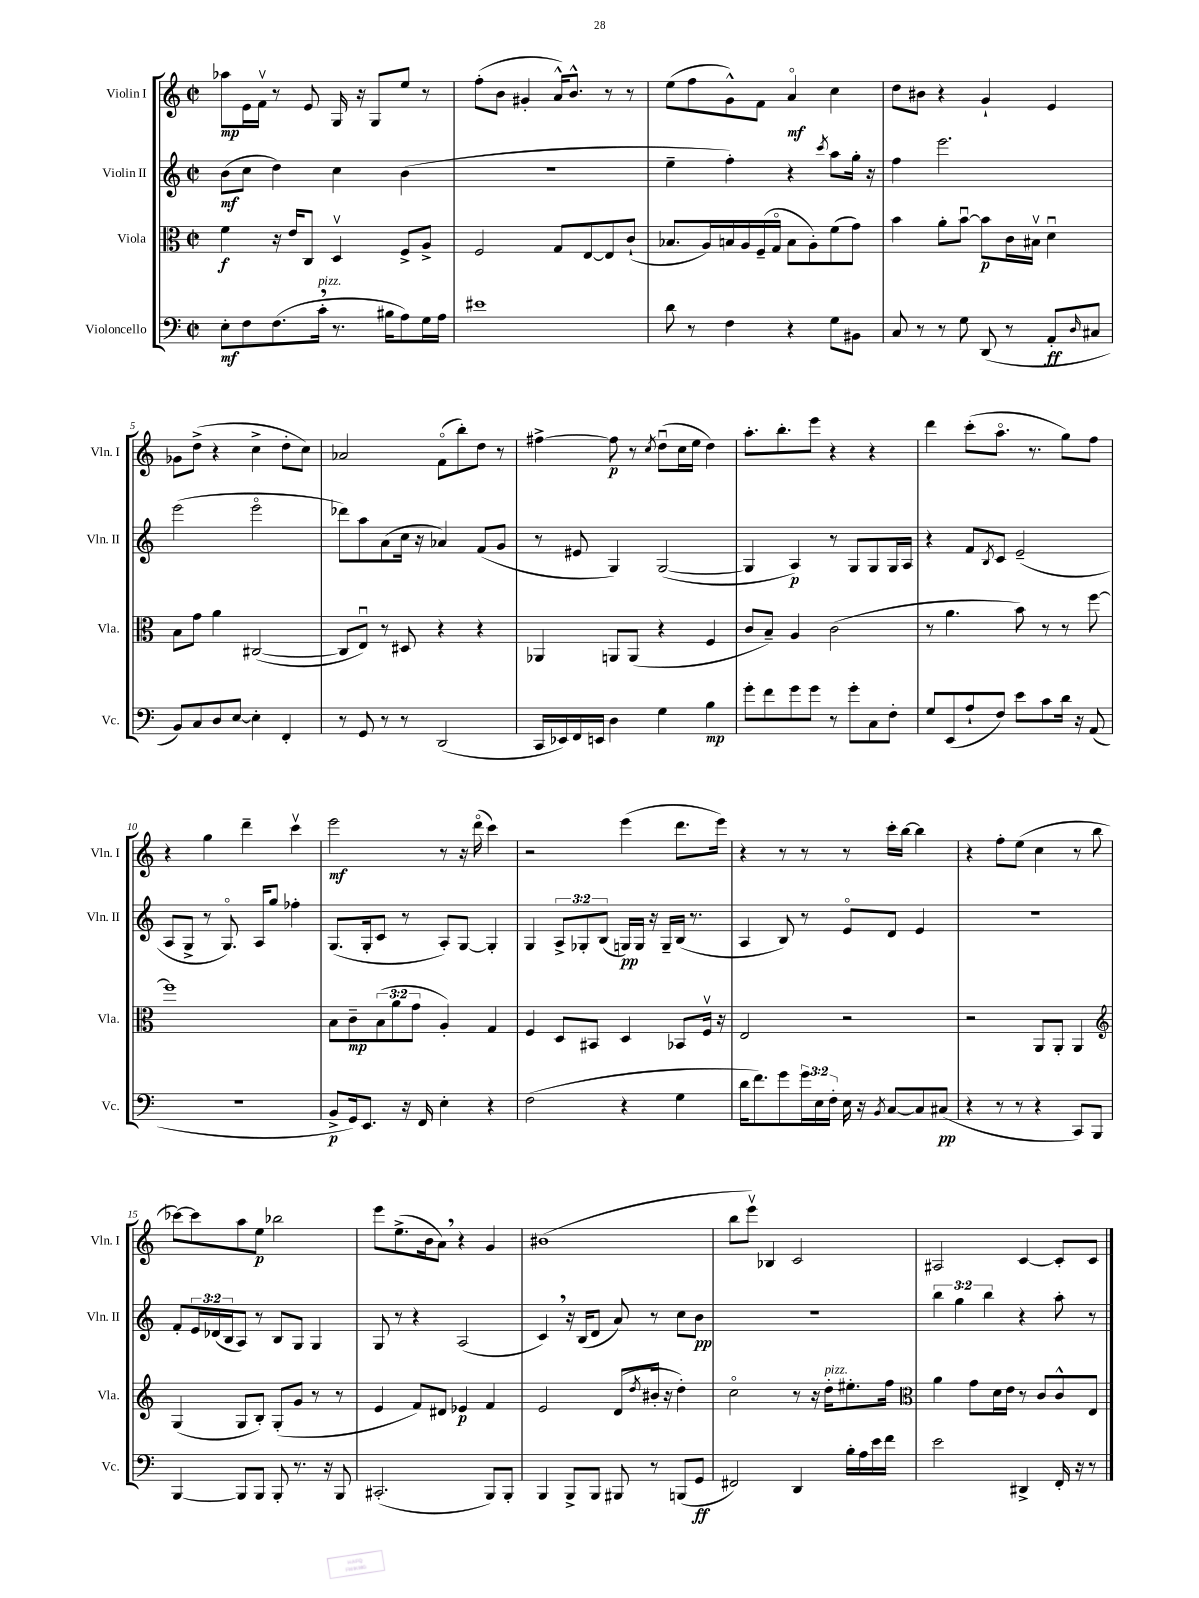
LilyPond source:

<<
\new StaffGroup <<
\new Staff = "s0" \with { instrumentName = "Violin I" shortInstrumentName = "Vln. I" } {
    \clef treble \key c \major \defaultTimeSignature \time 2/2
    aes''8\mp e'16 f'16\upbow r8 e'8 g16 r16 g8 e''8 r8 |
    f''8-.( b'8 gis'4-. a'16-^) b'8.-^ r8 r8 |
    e''8( f''8 g'8-^) f'8 a'4\flageolet\mf c''4 |
    d''8 bis'8 r4 g'4-! e'4 |
    ges'8 d''8->( r4 c''4-> d''8-. c''8) |
    aes'2 f'8\flageolet( b''8-.) d''8 r8 |
    fis''4~-> fis''8\p r8 \acciaccatura { c''8 } d''8\downbow( c''16 e''16 d''4) |
    a''8.-. b''8.-. e'''8 r4 r4 |
    d'''4 c'''8-.( a''8.\flageolet r8. g''8) f''8 |
    r4 g''4 d'''4-- c'''4\upbow |
    e'''2\mf r8 r16 d'''16\flageolet( c'''4) |
    r2 e'''4( d'''8. e'''16) |
    r4 r8 r8 r8 c'''16-. b''16~ b''4 |
    r4 f''8-. e''8( c''4 r8 b''8 |
    ces'''8~) ces'''8 a''8 e''8\p bes''2 |
    e'''8 e''8.->( b'16 a'8) \breathe r4 g'4 |
    bis'1( |
    b''8 e'''8\upbow) bes4 c'2 |
    ais2 c'4~ c'8-. c'8 \bar "|." |
}
\new Staff = "s1" \with { instrumentName = "Violin II" shortInstrumentName = "Vln. II" } {
    \clef treble \key c \major \defaultTimeSignature \time 2/2 \override Staff.TupletNumber.text = #tuplet-number::calc-fraction-text
    b'8\mf( c''8 d''4) c''4 b'4( |
    r1 |
    e''4-- f''4-.) r4 \acciaccatura { c'''8 } a''8 g''16-. r16 |
    f''4 e'''2. |
    e'''2( e'''2\flageolet |
    des'''8) a''8 a'8( c''16 r16 aes'4) f'8( g'8 |
    r8 eis'8 g4) g2~( |
    g4 a4\p) r8 g8 g8 g16 a16 |
    r4 f'8 \acciaccatura { b8 } c'8 e'2--( |
    a8 g8-> r8 g8.\flageolet) a16 g''8 fes''4-. |
    g8.( g16-. c'8 r8 a8-.) g8~ g4-. |
    g4 \tuplet 3/2 { a8-> ges8-. b8( } g16\pp) g16 r16 g16-- b16( r8. |
    a4 b8) r8 e'8\flageolet d'8 e'4 |
    R1 |
    f'8-. \tuplet 3/2 { e'16 des'16( b16 } a8) r8 b8 g8 g4 |
    g8 r8 r4 a2( |
    c'4) \breathe r16 b16( d'8 a'8) r8 c''8 b'8\pp |
    R1 |
    \tuplet 3/2 { b''4 g''4 b''4 } r4 a''8-. r8 \bar "|." |
}
\new Staff = "s2" \with { instrumentName = "Viola" shortInstrumentName = "Vla." } {
    \clef alto \key c \major \defaultTimeSignature \time 2/2 \override Staff.TupletNumber.text = #tuplet-number::calc-fraction-text
    f'4\f r16 e'16 c8 d4\upbow f8-> a8-> |
    f2 g8 e8~ e8 c'8-!( |
    bes8. a16) b16 a16 f16--( g16\flageolet b8 a8-.) f'8( g'8) |
    b'4 a'8-. b'8~\downbow b'8\p c'16 bis16\upbow d'4\downbow |
    b8 g'8 a'4 cis2~( |
    cis8 e8\downbow) r8 dis8 r4 r4 |
    aes,4 a,8 a,8( r4 f4 |
    c'8 b8--) a4 c'2( |
    r8 a'4. b'8) r8 r8 f''8~ |
    f''1 |
    b8 c'8--\mp \tuplet 3/2 { b8( a'8 g'8 } a4-.) g4 |
    f4 d8 bis,8 d4 bes,8 f16\upbow r16 |
    e2 r2 |
    r2 a,8 a,8-. a,4 |
    \clef treble g4( g8 b8-.) g8-.( g'8 r8 r8 |
    e'4 f'8) dis'8 ees'4\p f'4 |
    e'2 d'8( \acciaccatura { d''8 } bis'16-. r16 d''4-.) |
    c''2\flageolet r8 r16 d''16-.^\markup { \italic "pizz." } eis''8.-. f''16 |
    \clef alto a'4 g'8 d'16 e'16 r8 c'8 c'8-^ e8 \bar "|." |
}
\new Staff = "s3" \with { instrumentName = "Violoncello" shortInstrumentName = "Vc." } {
    \clef bass \key c \major \defaultTimeSignature \time 2/2 \override Staff.TupletNumber.text = #tuplet-number::calc-fraction-text
    e8-.\mf f8 f8.( c'16-.^\markup { \italic "pizz." } \breathe r8. bis16 a8) g16 a16 |
    eis'1 |
    d'8 r8 f4 r4 g8 bis,8 |
    c8 r8 r8 g8 d,8( r8 a,8-.\ff \grace { d16 } cis8 |
    b,8) c8 d8 e8~ e4-. f,4-. |
    r8 g,8 r8 r8 d,2( |
    c,16 ees,16) f,16 e,16 d4 g4 b4\mp |
    g'8-. f'8 g'8 g'8 r8 g'8-. c8 f8-. |
    g8 e,8( a8-! f8) e'8 c'8 d'16 r16 a,8( |
    r1 |
    b,8->\p g,16) e,8. r16 f,16 e4-. r4 |
    f2( r4 g4 |
    d'16 f'8.) g'8 \tuplet 3/2 { g'16 e16 f16-. } e16 r16 \acciaccatura { b,8 } c8~ c8 cis8\pp( |
    r4 r8 r8 r4 c,8) b,,8 |
    b,,4~ b,,8 b,,8 b,,8-. r8. r16 b,,8 |
    cis,2.-.( b,,8) b,,8-. |
    b,,4 b,,8-> b,,8 bis,,8 r8 b,,8( g,8\ff |
    fis,2) d,4 b16-. a16 e'16 f'16 |
    e'2 dis,4-> f,16-. r16 r8 \bar "|." |
}
>>
>>
